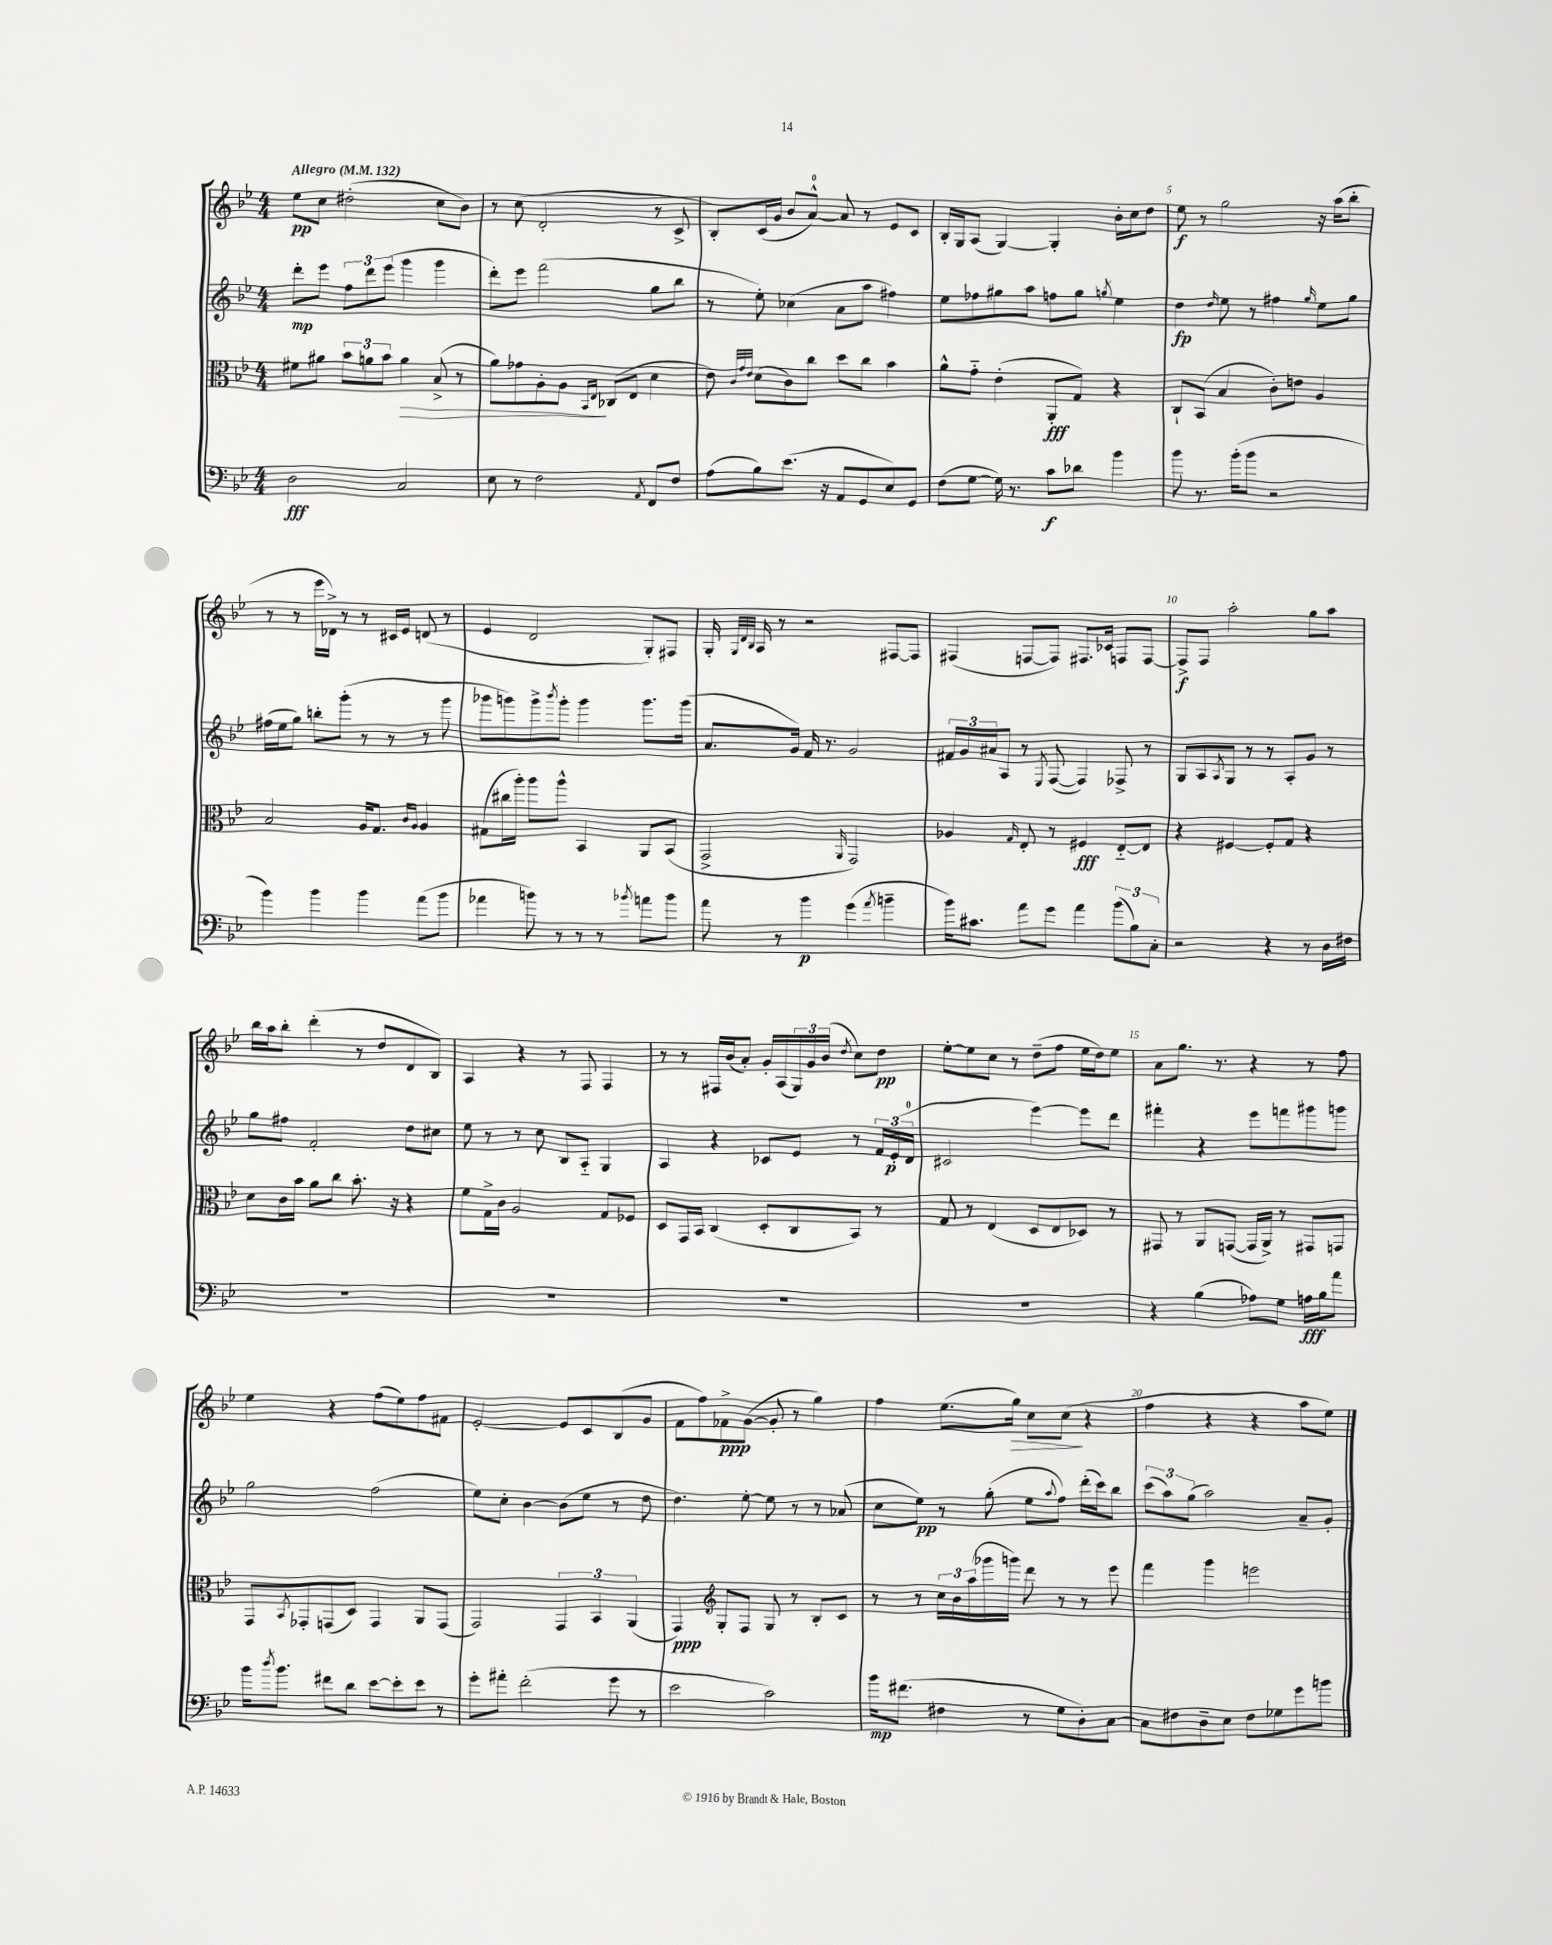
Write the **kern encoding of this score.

**kern	**dynam	**kern	**dynam	**kern	**dynam	**kern	**dynam
*part4	*part4	*part3	*part3	*part2	*part2	*part1	*part1
*staff4	*staff4	*staff3	*staff3	*staff2	*staff2	*staff1	*staff1
*clefF4	*	*clefC3	*	*clefG2	*	*clefG2	*
*k[b-e-]	*	*k[b-e-]	*	*k[b-e-]	*	*k[b-e-]	*
*M4/4	*	*M4/4	*	*M4/4	*	*M4/4	*
*MM132	*	*MM132	*	*MM132	*	*MM132	*
=1	=1	=1	=1	=1	=1	=1	=1
!	!	!	!	!	!	!LO:TX:a:B:t=Allegro	!
2D\	fff	8f#X\L	.	8ddd'\L	mp	8ee-\L	pp
.	.	8a#X\J	.	8eee-\J	.	8cc\J	.
.	.	12b-\L	.	12ff\L	.	(2dd#X'\	.
.	.	12an\	.	12ddd\	.	.	.
.	.	12b-\J	.	(12eee-\J	.	.	.
!	!	!	!LO:HP:b	!	!	!	!
2C/	.	4a\	>	4ggg\	.	.	.
.	.	(8B-^/	.	4ggg\	.	8cc\L	.
.	.	8r	.	.	.	8b-\J)	.
=2	=2	=2	=2	=2	=2	=2	=2
8E-\	.	8a\L)	.	8ddd'\L)	.	8r	.
8r	.	8g-X\	.	8eee-\J	.	(8cc\	.
2F\	.	8A'\	.	(2fff\	.	2d'/	.
.	.	8A\J	.	.	.	.	.
.	.	16qqBB-/LL	.	.	.	.	.
.	.	16qqE-/JJ	.	.	.	.	.
.	.	(8C-X/L	]	.	.	.	.
.	.	8E-/J	.	.	.	.	.
8qAA/	.	.	.	.	.	.	.
8FF/L	.	4d\	.	8gg\L	.	8r	.
8F/J	.	.	.	8bb-\J	.	8c^/	.
=3	=3	=3	=3	=3	=3	=3	=3
(8A\L	.	8e-\)	.	8r	.	8B-'/L)	.
.	.	32qqc/LLL	.	.	.	.	.
.	.	32qqg/	.	.	.	.	.
.	.	32qqe-/JJJ	.	.	.	.	.
8B-\)	.	(8d\L	.	8ee-'\)	.	(16c/L	.
.	.	.	.	.	.	16g/JJ	.
(8.e-\J	.	8c\)	.	(4cc-X\	.	8b-/L	.
.	.	8cc\J	.	.	.	[8a^^/J)	.
16r	.	.	.	.	.	.	.
8AA/L	.	8dd\L	.	8a\L	.	8a/]	.
8GG/	.	8cc\J	.	8aa\J	.	8r	.
8E-/)	.	4b-\	.	4ff#X\)	.	8e-/L	.
8GG/J	.	.	.	.	.	8c/J	.
=4	=4	=4	=4	=4	=4	=4	=4
(8F\L	.	8a^^\L	.	8ee-\L	.	16B-'/LL	.
.	.	.	.	.	.	16G/J	.
[8G\J	.	8g\J	.	8ff-X\	.	(8A/J	.
16G\])	.	(4e-'\	.	8gg#X\	.	[4G/)	.
8.r	.	.	.	.	.	.	.
.	.	.	.	8aa\J	.	.	.
8c\L	f	8AA'/L	fff	8ffn\L	.	4G'/]	.
8d-X\J	.	8G/J)	.	8gg#\J	.	.	.
.	.	.	.	8qggn/	.	.	.
4b-\	.	4r	.	4ee-\	.	16b-'\LL	.
.	.	.	.	.	.	16cc\J	.
.	.	.	.	.	.	8dd\J	.
=5	=5	=5	=5	=5	=5	=5	=5
8b-\	.	8C`/L	.	4dd\	fp	8ee-\	f
8.r	.	(8BB-/J	.	.	.	8r	.
.	.	.	.	16qqdd/	.	.	.
.	.	4B-/	.	8ee-\	.	2gg\	.
(16b-'\KL	.	.	.	.	.	.	.
8b-\J	.	.	.	8r	.	.	.
2r	.	8c'\L)	.	4ff#X\	.	.	.
.	.	8en\J	.	.	.	.	.
.	.	.	.	16qqgg/	.	.	.
.	.	4A/	.	8ee-\L	.	16r	.
.	.	.	.	.	.	(16aa\KL	.
.	.	.	.	8gg\J	.	8bb-'\J	.
!!LO:LB:g=z
=6	=6	=6	=6	=6	=6	=6	=6
4b-\)	.	2B-/	.	(16ff#X\LL	.	8r	.
.	.	.	.	16ee-\J	.	.	.
.	.	.	.	8gg\J)	.	8r	.
4b-\	.	.	.	8bbn'\L	.	16eee-\LL	.
.	.	.	.	.	.	16d-X^\JJ)	.
.	.	.	.	(8ggg'\J	.	8r	.
4b-\	.	16A/KL	.	8r	.	8r	.
.	.	8.G/J	.	.	.	.	.
.	.	.	.	8r	.	16c#X/LL	.
.	.	.	.	.	.	16e-/JJ	.
.	.	16qqc/LL	.	.	.	.	.
.	.	16qqA/JJ	.	.	.	.	.
(8a\L	.	4A/	.	8r	.	(8dn/	.
8b-\J	.	.	.	8ggg\	.	8r	.
=7	=7	=7	=7	=7	=7	=7	=7
4a-X\	.	(8G#X\L	.	8ggg-X\L	.	4e-/	.
.	.	16cc#X\L	.	8gggn\)	.	.	.
.	.	16aa'\JJ)	.	.	.	.	.
8bn\)	.	8aa\L	.	8ggg^\	.	2d/	.
.	.	.	.	8qbbb-/	.	.	.
8r	.	8aa^^\J	.	8ggg'\J	.	.	.
8r	.	4BB-/	.	4ggg\	.	.	.
8r	.	.	.	.	.	.	.
8qb-X/	.	.	.	.	.	.	.
8an\L	.	8AA/L	.	8.ggg\L	.	8G'/L)	.
8b-\J	.	(8BB-/J	.	.	.	8F#X/J	.
.	.	.	.	(16ggg\Jk	.	.	.
=8	=8	=8	=8	=8	=8	=8	=8
8a\	.	2GG^/	.	8.a/L	.	16G'/	.
.	.	.	.	.	.	32qqG/LLL	.
.	.	.	.	.	.	32qqd/	.
.	.	.	.	.	.	32qqB-/JJJ	.
.	.	.	.	.	.	16A/	.
8r	.	.	.	.	.	8r	.
.	.	.	.	16g/Jk)	.	.	.
4b-\	p	.	.	16f/	.	2r	.
.	.	.	.	8.r	.	.	.
.	.	16qqAA/	.	.	.	.	.
(4g\	.	2GG/)	.	2g/	.	.	.
8qa/	.	.	.	.	.	.	.
4bn~\	.	.	.	.	.	[8F#X/L	.
.	.	.	.	.	.	8F#/J]	.
=9	=9	=9	=9	=9	=9	=9	=9
16b-\KL)	.	4A-X/	.	24f#X/LL	.	(4F#X/	.
.	.	.	.	24g/	.	.	.
8.c#X\J	.	.	.	.	.	.	.
.	.	.	.	24a#X/J	.	.	.
.	.	.	.	8A/J	.	.	.
.	.	16qqG/	.	.	.	.	.
8a\L	.	8E-'/	.	8r	.	[8Fn/L	.
.	.	.	.	8qE-/	.	.	.
8g\J	.	8r	.	([8F/	.	8F/J])	.
4a\	.	4F#X/	fff	4F/])	.	8.F#X/L	.
.	.	.	.	.	.	16c-X/Jk	.
(12b-\L	.	[8E-/L	.	8F-X^/	.	8Fn/L	.
12B-\)	.	.	.	.	.	.	.
.	.	8E-/J]	.	8r	.	[8F/J	.
12C'\J	.	.	.	.	.	.	.
=10	=10	=10	=10	=10	=10	=10	=10
2r	.	4r	.	8G/L	.	8F^/L]	f
.	.	.	.	8A/	.	8F/J	.
.	.	.	.	8qA/	.	.	.
.	.	[4F#X/	.	8G/J	.	2aa'\	.
.	.	.	.	8r	.	.	.
4r	.	8F#'/L]	.	8r	.	.	.
.	.	8G/J	.	8A'/L	.	.	.
8r	.	4r	.	8g/J	.	8gg\L	.
16D\LL	.	.	.	8r	.	8aa\J	.
16F#X\JJ	.	.	.	.	.	.	.
!!LO:LB:g=z
=11	=11	=11	=11	=11	=11	=11	=11
1r	.	8d\L	.	8gg\L	.	16bb-\LL	.
.	.	.	.	.	.	16aa\J	.
.	.	16c\L	.	8ff#X\J	.	8bb-'\J	.
.	.	16b-\JJ	.	.	.	.	.
.	.	8a\L	.	2f'/	.	(4ddd'\	.
.	.	8cc\J	.	.	.	.	.
.	.	8.b-'\	.	.	.	8r	.
.	.	.	.	.	.	8dd/L	.
.	.	16r	.	.	.	.	.
.	.	4r	.	8dd\L	.	8d/	.
.	.	.	.	8cc#X\J	.	8B-/J)	.
=12	=12	=12	=12	=12	=12	=12	=12
1r	.	8f\L	.	8ee-\	.	4A/	.
.	.	16G^\L	.	8r	.	.	.
.	.	16c\JJ	.	.	.	.	.
.	.	2A/	.	8r	.	4r	.
.	.	.	.	8cc\	.	.	.
.	.	.	.	8B-/L	.	8r	.
.	.	.	.	8A/J	.	8F/	.
.	.	8G/L	.	4G/	.	4F/	.
.	.	8F-X/J	.	.	.	.	.
=13	=13	=13	=13	=13	=13	=13	=13
1r	.	8D/L	.	4A/	.	8r	.
.	.	16GG/L	.	.	.	8r	.
.	.	16BB-/JJ	.	.	.	.	.
.	.	(4C/	.	4r	.	16F#X/LL	.
.	.	.	.	.	.	(16b-/J	.
.	.	.	.	.	.	8a'/J)	.
.	.	8D'/L	.	8c-X/L	.	16g'/LL	.
.	.	.	.	.	.	(16A/	.
.	.	8C/	.	8e-/J	.	24G/)	.
.	.	.	.	.	.	24g/	.
.	.	.	.	.	.	(24b-/JJ	.
.	.	.	.	.	.	8qdd/	.
.	.	8BB-/J)	.	8r	.	8cc\L)	.
.	.	8r	.	24f/LL	.	8dd\J	pp
.	.	.	.	(24e-'/	p	.	.
.	.	.	.	24d/JJ	.	.	.
=14	=14	=14	=14	=14	=14	=14	=14
1r	.	8G/	.	2c#X/	.	[8ee-'\L	.
.	.	8r	.	.	.	8ee-\]	.
.	.	(4E-/	.	.	.	8cc\J	.
.	.	.	.	.	.	8r	.
.	.	8D/L	.	[4eee-\)	.	(8dd~\L	.
.	.	8E-/	.	.	.	8ff\J	.
.	.	8D-X/J)	.	8eee-\L]	.	16ee-\LL	.
.	.	.	.	.	.	16dd\J)	.
.	.	8r	.	8ddd\J	.	8ee-\J	.
=15	=15	=15	=15	=15	=15	=15	=15
4r	.	8GG#X/	.	4fff#X'\	.	8a\L	.
.	.	8r	.	.	.	8.gg\J	.
(4B-\	.	8AA/L	.	4r	.	.	.
.	.	.	.	.	.	8.r	.
.	.	([8GGn/J	.	.	.	.	.
8A-X\L)	.	16GG/LL]	.	8eee-\L	.	4r	.
.	.	16AA^/JJ)	.	.	.	.	.
8G\J	.	8r	.	8fffn\	.	.	.
16An\LL	fff	8GG#X/L	.	8ggg#X\	.	8r	.
16B-\J	.	.	.	.	.	.	.
8a\J	.	8GGn/J	.	8gggn\J	.	8ff\	.
!!LO:LB:g=z
=16	=16	=16	=16	=16	=16	=16	=16
16b-\KL	.	8GG/L	.	2gg\	.	4ee-\	.
8qdd/	.	.	.	.	.	.	.
8.b-\J	.	.	.	.	.	.	.
.	.	8qBB-/	.	.	.	.	.
.	.	8GG-X'/	.	.	.	.	.
8f#X\L	.	(8GGn/	.	.	.	4r	.
8d\J	.	8D/J)	.	.	.	.	.
[8e-\L	.	4GG/	.	(2ff\	.	(8ff\L	.
8e-'\]	.	.	.	.	.	8ee-\)	.
8e-\J	.	8AA/L	.	.	.	8ff\	.
8r	.	(8GG/J	.	.	.	8f#X\J	.
=17	=17	=17	=17	=17	=17	=17	=17
8g'\L	.	2GG/)	.	8ee-\L)	.	[2e-'/	.
8a#X'\J	.	.	.	8cc'\J	.	.	.
(2f'\	.	.	.	[4b-\	.	.	.
.	.	6GG/	.	(8b-\L]	.	8e-/L]	.
.	.	.	.	8ee-\J	.	8c/	.
.	.	6BB-/	.	.	.	.	.
8g\	.	.	.	8r	.	(8B-/	.
.	.	(6AA/	.	.	.	.	.
8r	.	.	.	8dd\	.	8g/J	.
=18	=18	=18	=18	=18	=18	=18	=18
2e-\	.	4GG/)	ppp	4.dd\)	.	8f\L	.
.	.	.	.	.	.	8ff\)	.
*	*	*clefG2	*	*	*	*	*
.	.	8G'/L	.	.	.	8f-X^\	ppp
.	.	8F/J	.	[8ee-'\	.	([8g\J	.
2c\)	.	8G/	.	8ee-\]	.	8g'/]	.
.	.	8r	.	8r	.	8r	.
.	.	8B-'/L	.	8r	.	4gg\)	.
.	.	8c/J	.	(8a-X/	.	.	.
=19	=19	=19	=19	=19	=19	=19	=19
16b-\KL	mp	8r	.	8cc\L	.	4ff\	.
(8.f#X\J	.	.	.	.	.	.	.
.	.	8r	.	8ee-\J)	pp	.	.
4F#X\	.	24cc\LL	.	8r	.	(8.ee-\L	.
.	.	24b-\	.	.	.	.	.
.	.	(24aa\	.	.	.	.	.
.	.	16ggg-X\	.	(8gg'\	.	.	.
!	!	!	!	!	!	!	!LO:HP:b
.	.	16gggn\JJ)	.	.	.	16gg\Jk)	>
8r	.	8ddd\	.	8ee-\L	.	8cc\L	.
.	.	.	.	8qqaa/	.	.	.
8G\L	.	8r	.	8ff\J)	.	(8cc\J	.
8D'\)	.	8r	.	(16ddd'\LL	.	4r	]
.	.	.	.	16ccc\J)	.	.	.
[8C\J	.	8eee-\	.	8bb-\J	.	.	.
=20	=20	=20	=20	=20	=20	=20	=20
8C\L]	.	4fff\	.	(12ccc\L	.	4ff\	.
.	.	.	.	12aa\)	.	.	.
8F#X\	.	.	.	.	.	.	.
.	.	.	.	(12gg\J	.	.	.
8D~\	.	4ggg\	.	2aa\)	.	4r	.
8E-\J	.	.	.	.	.	.	.
8F#\L	.	2eeen\	.	.	.	4r	.
8G-X\	.	.	.	.	.	.	.
8g\	.	.	.	8a~/L	.	8aa\L	.
8bn\J	.	.	.	8g'/J	.	8ee-\J)	.
==	==	==	==	==	==	==	==
*-	*-	*-	*-	*-	*-	*-	*-
